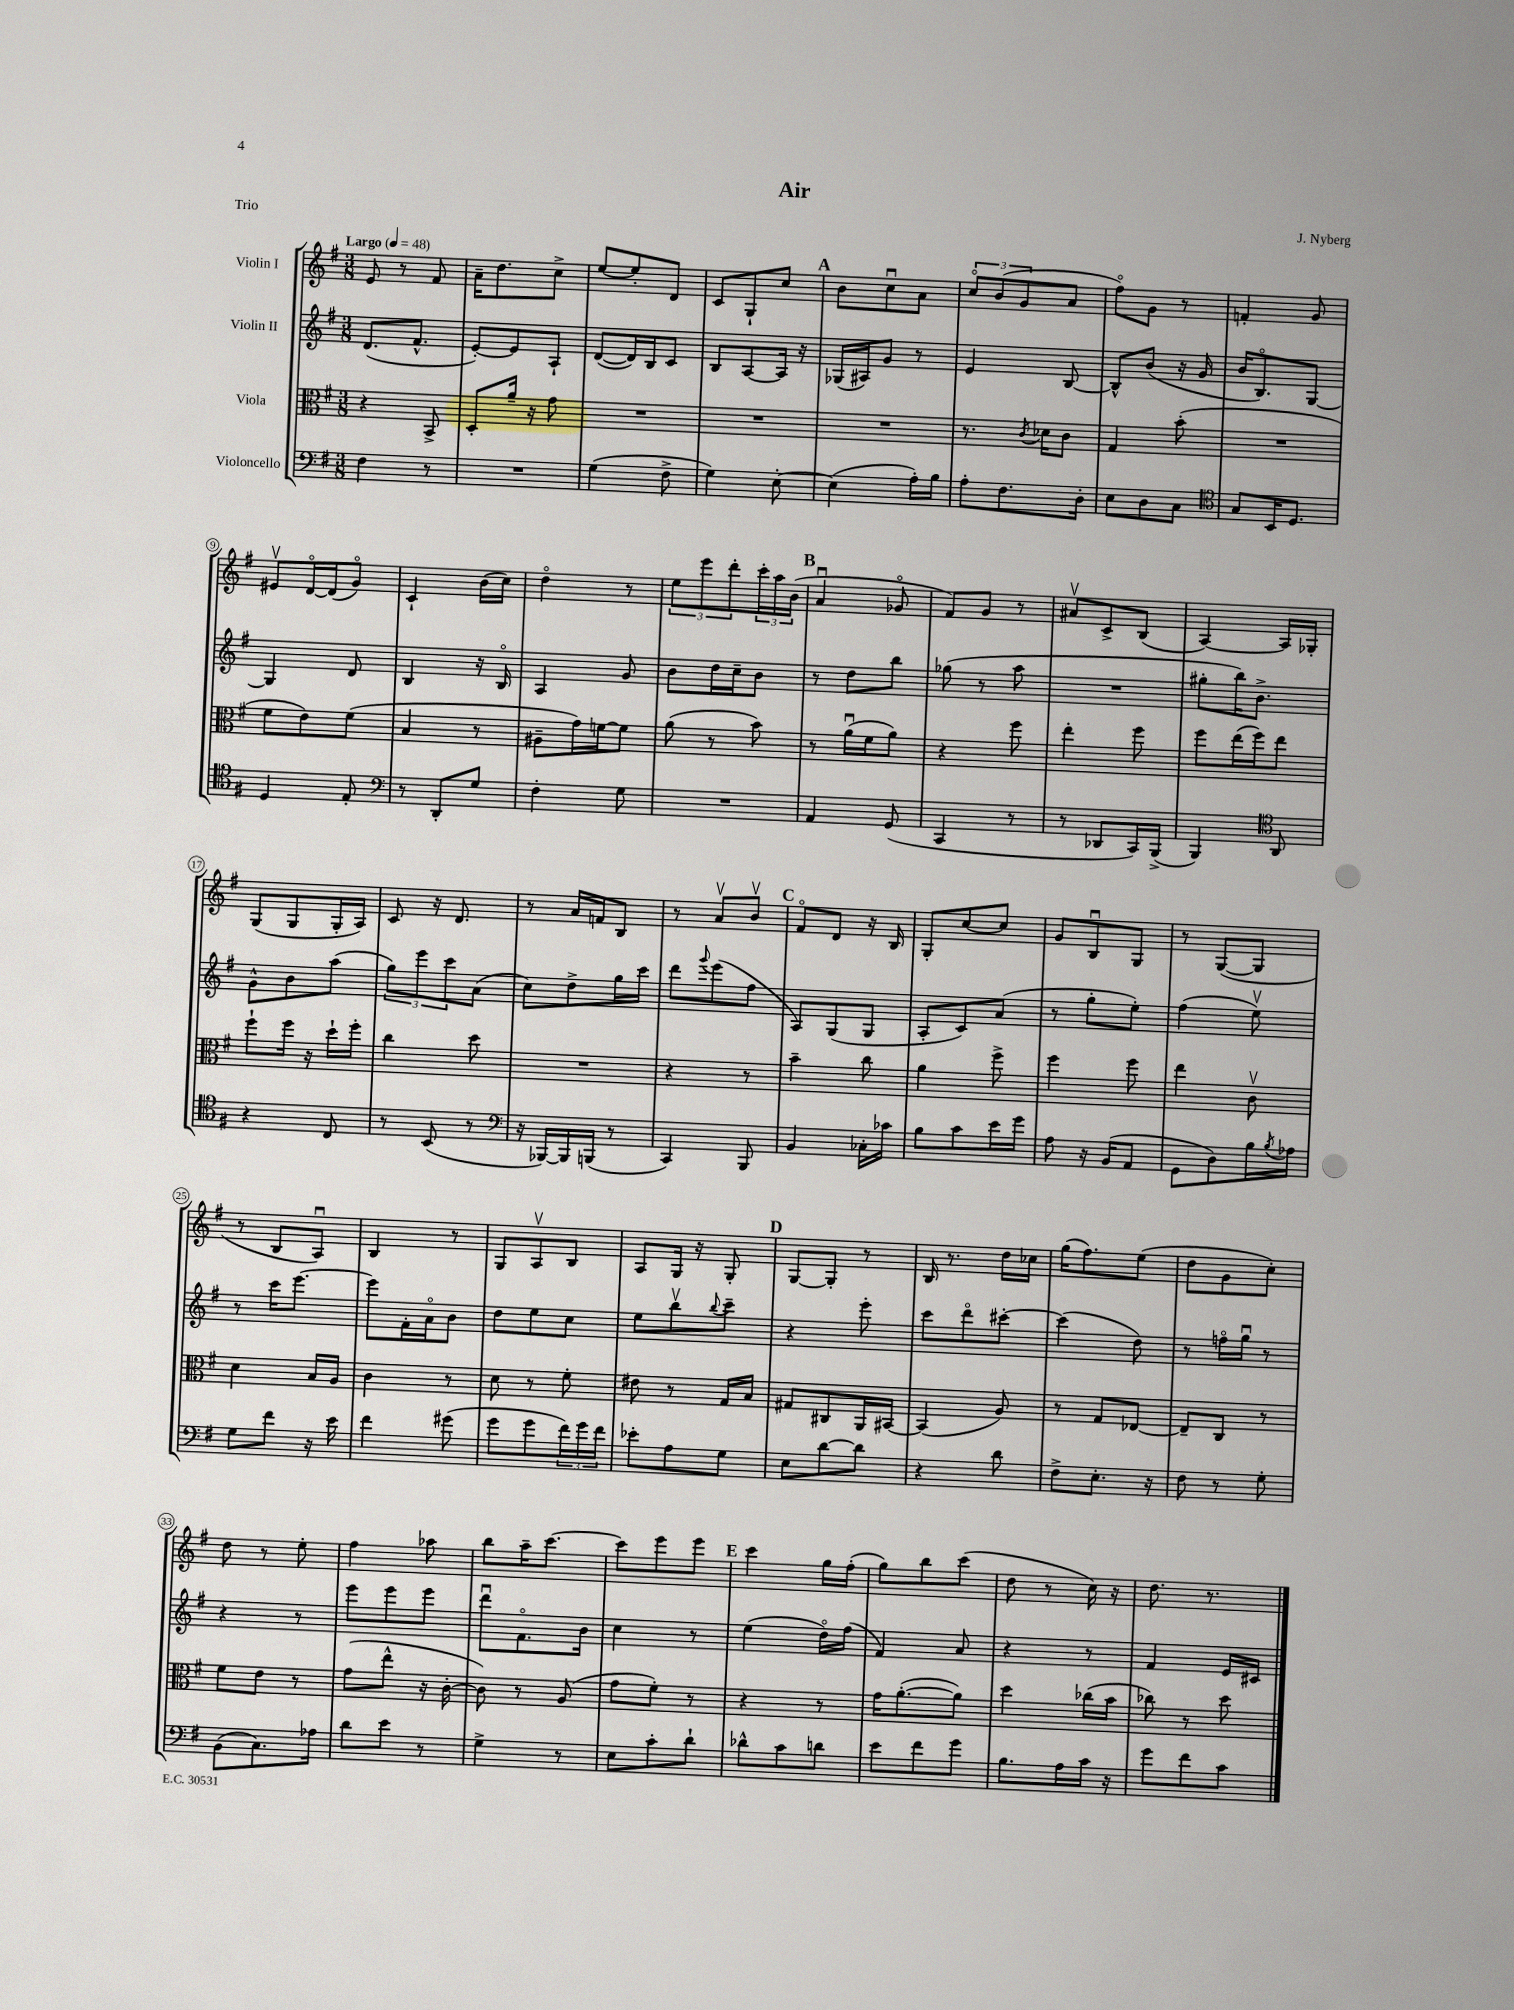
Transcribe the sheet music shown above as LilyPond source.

\header { title = "Air" composer = "J. Nyberg" piece = "Trio" }
<<
\new StaffGroup <<
\new Staff = "s0" \with { instrumentName = "Violin I" } {
    \clef treble \key g \major \numericTimeSignature \time 3/8 \tempo "Largo" 4 = 48
    e'8 r8 fis'8 |
    a'16-- d''8. c''8-> |
    e''8~ e''8-. d'8 |
    c'8 g8-! c''8 |
    \mark \markup { \bold "A" } b'8 c''8\downbow a'8 |
    \tuplet 3/2 { c''8\flageolet b'8( g'8 } a'8 |
    fis''8\flageolet) g'8 r8 |
    f'4-. g'8 |
    eis'8\upbow d'16~\flageolet d'16( g'8\flageolet) |
    c'4-! b'16( c''16) |
    d''4\flageolet r8 |
    \tuplet 3/2 { e''8 e'''8 d'''8-. } \tuplet 3/2 { c'''16-. a''16 b'16( } |
    \mark \markup { \bold "B" } a'4\downbow ges'8\flageolet |
    fis'8) g'8 r8 |
    ais'8\upbow c'8-> b8( |
    a4~) a16 ges16-. |
    g8( g8 g16-. a16) |
    c'8 r16 d'8. |
    r8 a'16 f'16 b8 |
    r8 a'8\upbow b'8\upbow |
    \mark \markup { \bold "C" } fis'8\flageolet d'8 r16 b16 |
    g8-. c''8~ c''8 |
    g'8 b8\downbow g8 |
    r8 g8~( g8 |
    r8 b8 a8\downbow) |
    b4 r8 |
    g8 a8\upbow b8 |
    a8 g16 r16 g8-. |
    \mark \markup { \bold "D" } g8~ g8-. r8 |
    b16 r8. d''16 ces''16 |
    g''16( fis''8.) e''8( |
    d''8 g'8 c''8-.) |
    d''8 r8 e''8-. |
    fis''4 aes''8 |
    b''8 a''16-- c'''8.~ |
    c'''8 e'''8 e'''8 |
    \mark \markup { \bold "E" } c'''4 g''16 fis''16-.( |
    g''8) b''8 c'''8( |
    d''8 r8 c''16) r16 |
    d''8. r8. \bar "|." |
}
\new Staff = "s1" \with { instrumentName = "Violin II" } {
    \clef treble \key g \major \numericTimeSignature \time 3/8
    d'8.( fis'8.-^ |
    e'8~-.) e'8 a8-! |
    d'8~( d'16) b16 c'8 |
    b8 a8~ a16 r16 |
    \mark \markup { \bold "A" } ges16( ais16) g'8 r8 |
    e'4 b8~ |
    b8-^ b'8( r16 g'16 |
    b'16 b8.\flageolet) g8~ |
    g4 d'8 |
    b4 r16 b16\flageolet |
    a4 g'8 |
    b'8 d''16 c''16-- b'8 |
    \mark \markup { \bold "B" } r8 d''8 b''8 |
    ges''8( r8 a''8 |
    R4. |
    gis''8-. b''16) b'8.-> |
    g'8-^ b'8 a''8( |
    \tuplet 3/2 { g''8) e'''8 c'''8 } a'8( |
    c''8) d''8-> g''16 c'''16 |
    d'''8 \appoggiatura { g'''8 } e'''8( fis''8 |
    \mark \markup { \bold "C" } a8) g8( g8 |
    a8-. c'8) a'8( |
    r8 g''8-. e''8-.) |
    fis''4( e''8\upbow) |
    r8 c'''16 e'''8.~ |
    e'''8 fis'16-. a'16\flageolet b'8 |
    d''8 e''8 c''8 |
    e''8 b''8\upbow \appoggiatura { b''8 } c'''8-- |
    \mark \markup { \bold "D" } r4 e'''8-. |
    c'''8 d'''8\flageolet cis'''8~-. |
    cis'''4( d''8) |
    r8 f''16\flageolet g''16\downbow r8 |
    r4 r8 |
    e'''8 e'''8 e'''8 |
    d'''8\downbow fis'8.\flageolet b'16 |
    c''4 r8 |
    \mark \markup { \bold "E" } e''4( d''16\flageolet) fis''16( |
    fis'4) a'8 |
    r4 r8 |
    fis'4 e'16 cis'16 \bar "|." |
}
\new Staff = "s2" \with { instrumentName = "Viola" } {
    \clef alto \key g \major \numericTimeSignature \time 3/8
    r4 b,8-> |
    d8-. a'16-- r16 g'8 |
    R4. |
    R4. |
    \mark \markup { \bold "A" } R4. |
    r8. \acciaccatura { c'8 } des'16 c'8 |
    g4 b'8-.( |
    R4. |
    fis'8 e'8) fis'8( |
    b4 r8 |
    ais8-- g'16) f'16~ f'8 |
    a'8( r8 b'8) |
    \mark \markup { \bold "B" } r8 a'16\downbow( fis'16 a'8) |
    r4 fis''8 |
    e''4-. fis''8 |
    fis''8 e''16( fis''16) e''8 |
    fis''8-! fis''16 r16 d''16-! fis''16-. |
    c''4 d''8 |
    R4. |
    r4 r8 |
    \mark \markup { \bold "C" } b'4-- c''8 |
    a'4 fis''8-> |
    fis''4 fis''8 |
    e''4 c'8\upbow |
    d'4 b16 a16 |
    c'4 r8 |
    d'8 r8 fis'8-. |
    eis'8 r8 g16 b16 |
    \mark \markup { \bold "D" } gis8 cis8 a,16 bis,16~ |
    bis,4( a8) |
    r8 g8 ees8~ |
    ees8-- c8 r8 |
    fis'8 e'8 r8 |
    g'8( e''8-^ r16 c'16~-. |
    c'8) r8 a8( |
    g'8 fis'8-.) r8 |
    \mark \markup { \bold "E" } r4 r8 |
    g'16 a'8.~-.( a'8) |
    d''4 ces''16( b'16 |
    ces''8) r8 d''8 \bar "|." |
}
\new Staff = "s3" \with { instrumentName = "Violoncello" } {
    \clef bass \key g \major \numericTimeSignature \time 3/8
    fis4 r8 |
    R4. |
    g4( fis8-> |
    g4) e8~-. |
    \mark \markup { \bold "A" } e4( a16-.) b16 |
    a8-. fis8. d16-. |
    e8 d8 c8 |
    \clef tenor g8 b,16 d8. |
    d4 e8-. |
    \clef bass r8 d,8-. g8 |
    fis4-. g8 |
    R4. |
    \mark \markup { \bold "B" } a,4 g,8( |
    c,4 r8 |
    r8 des,8 c,16) b,,16->( |
    b,,4) \clef tenor a,8 |
    r4 c8 |
    r8 b,8( r8 |
    \clef bass r16 bes,,16~) bes,,16 b,,16( r8 |
    c,4) b,,8 |
    \mark \markup { \bold "C" } b,4 ces16-. ces'16 |
    b8 c'8 e'16 g'16 |
    a8 r16 b,16( a,8 |
    g,8 d8) b16 \acciaccatura { b8 } aes16 |
    g8 fis'8 r16 e'16 |
    fis'4 gis'8( |
    g'8 g'8 \tuplet 3/2 { fis'16) g'16 fis'16 } |
    ees'8-. a8 g8 |
    \mark \markup { \bold "D" } e8 d'8~ d'8 |
    r4 d'8 |
    fis8-> e8.-. r16 |
    fis8 r8 g8-. |
    b,8( c8.) aes16 |
    d'8 e'8 r8 |
    g4-> r8 |
    e8 c'8-. d'8-! |
    \mark \markup { \bold "E" } des'8-^ c'8 d'8 |
    e'8 fis'8 g'8 |
    b8. a16 c'16 r16 |
    g'8 fis'8 c'8 \bar "|." |
}
>>
>>
\layout { \context { \Score \override BarNumber.stencil = #(make-stencil-circler 0.1 0.3 ly:text-interface::print) } }
